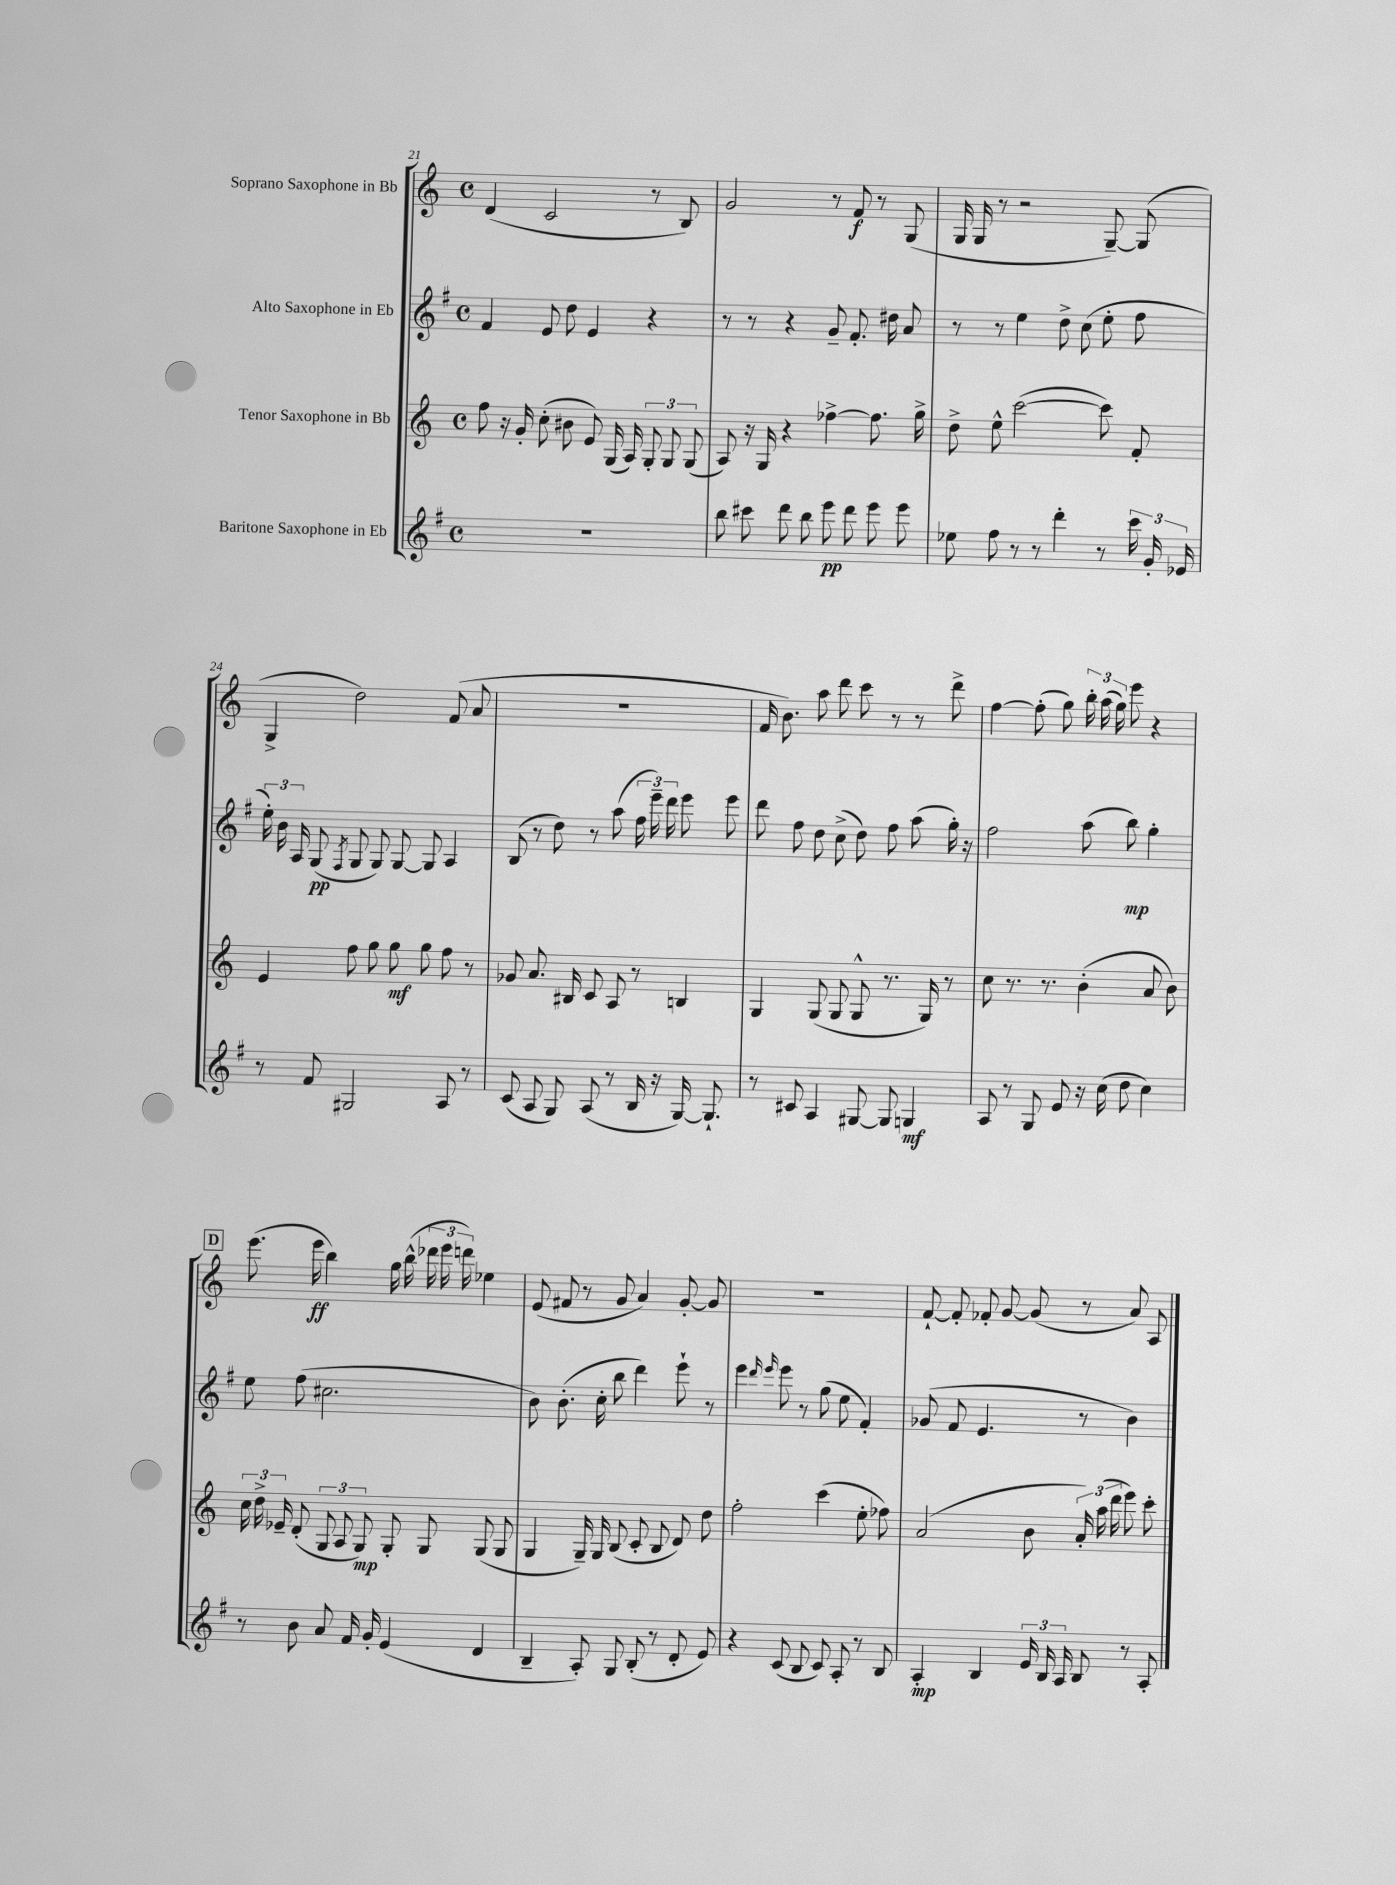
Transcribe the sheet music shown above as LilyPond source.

<<
\new StaffGroup <<
\new Staff = "s0" \with { instrumentName = "Soprano Saxophone in Bb" } {
    \clef treble \key c \major \defaultTimeSignature \time 4/4
    \autoBeamOff d'4( c'2 r8 b8) |
    g'2 r8 f'8\f r8 g8( |
    g16 g16 r8 r2 g8~--) g8( |
    g4-> d''2) f'8( a'8 |
    R1 |
    f'16 b'8.) a''8 d'''8 c'''8 r8 r8 d'''8-> |
    f''4~ f''8-.( g''8) \tuplet 3/2 { b''16-. a''16( g''16) } e'''8 r4 |
    \mark \markup { \box "D" } e'''8.( e'''16\ff b''4) g''16 b''16-^( \tuplet 3/2 { des'''16 e'''16 d'''16) } ees''4 |
    e'8( fis'8 r8 g'8 a'4) g'8~-. g'8 |
    r1 |
    f'8~-! f'8-. fes'8-. g'8~ g'8( r8 a'8) a8 \bar "|." |
}
\new Staff = "s1" \with { instrumentName = "Alto Saxophone in Eb" } {
    \clef treble \key g \major \defaultTimeSignature \time 4/4
    \autoBeamOff fis'4 e'8 d''8 e'4 r4 |
    r8 r8 r4 g'8-- fis'8.-. dis''16 a'8 |
    r8 r8 e''4 d''8-> c''8( e''8-. fis''8 |
    \tuplet 3/2 { e''16-.) b'16 a16 } g8\pp( \acciaccatura { fis8 } g8 g8) g8~ g8 a4 |
    b8( r8 d''8) r8 a''8( \tuplet 3/2 { fis''16 e'''16--) d'''16 } e'''8 e'''8 |
    d'''8 fis''8 d''8 c''8->( d''8) fis''8 a''8( g''16-.) r16 |
    fis''2 a''8( b''8\mp) g''4-. |
    \mark \markup { \box "D" } e''8 fis''8( cis''2. |
    b'8) b'8.-.( c''16-. b''8 d'''4) e'''8-! r8 |
    e'''4 \grace { d'''16 e'''16 } e'''8 r8 g''8( e''8 fis'4-.) |
    ges'8( fis'8 e'4. r8 b'4) \bar "|." |
}
\new Staff = "s2" \with { instrumentName = "Tenor Saxophone in Bb" } {
    \clef treble \key c \major \defaultTimeSignature \time 4/4
    \autoBeamOff f''8 r16 g'16-. c''8-.( bis'8 e'8) g16( a16) \tuplet 3/2 { g8-. g8 g8( } |
    a8) r16 g16 r4 fes''4~-> fes''8. g''16-> |
    d''8-> e''8-^ c'''2~( c'''8) f'8-. |
    e'4 f''8 g''8 g''8\mf g''8 f''8 r8 |
    ges'8 a'8. bis16 c'8 a8 r8 b4 |
    g4 g8( g8 g8-^ r8. g16) r8 |
    c''8 r8. r8. b'4-.( a'8 b'8) |
    \mark \markup { \box "D" } \tuplet 3/2 { c''16 d''16-> ees'16-- } d'8-.( \tuplet 3/2 { g8 a8 g8\mp) } g8-. g8 g8( g8 |
    g4 g16--) g16 b8( c'8-. b8 d'8) d''8 |
    f''2-. c'''4( e''8-. fes''8) |
    a'2( b'8 \tuplet 3/2 { a'16-.) a''16( d'''16 } e'''8) c'''8-. \bar "|." |
}
\new Staff = "s3" \with { instrumentName = "Baritone Saxophone in Eb" } {
    \clef treble \key g \major \defaultTimeSignature \time 4/4
    \autoBeamOff R1 |
    b''8 cis'''8 d'''8 b''8 e'''8\pp d'''8 e'''8 e'''8 |
    ees''8 fis''8 r8 r8 d'''4-. r8 \tuplet 3/2 { c'''16 g'16-. ees'16 } |
    r8 fis'8 gis2 a8 r8 |
    c'8( a8 g8) a8( r8 b16 r16 g16~) g8.-! |
    r8 cis'8 a4 gis8~ gis8 g4\mf |
    a8 r8 g8 e'8 r16 c''16( d''8 c''4) |
    \mark \markup { \box "D" } r8 b'8 a'8 fis'16 g'16-. e'4( d'4 |
    b4-- a8-.) g8 b8-.( r8 d'8-. e'8) |
    r4 c'8( b8 c'8) a8-. r8 b8 |
    a4-.\mp b4 \tuplet 3/2 { e'16 b16 a16 } b8 r8 a8-. \bar "|." |
}
>>
>>
\layout { \context { \Score currentBarNumber = #21 } }
